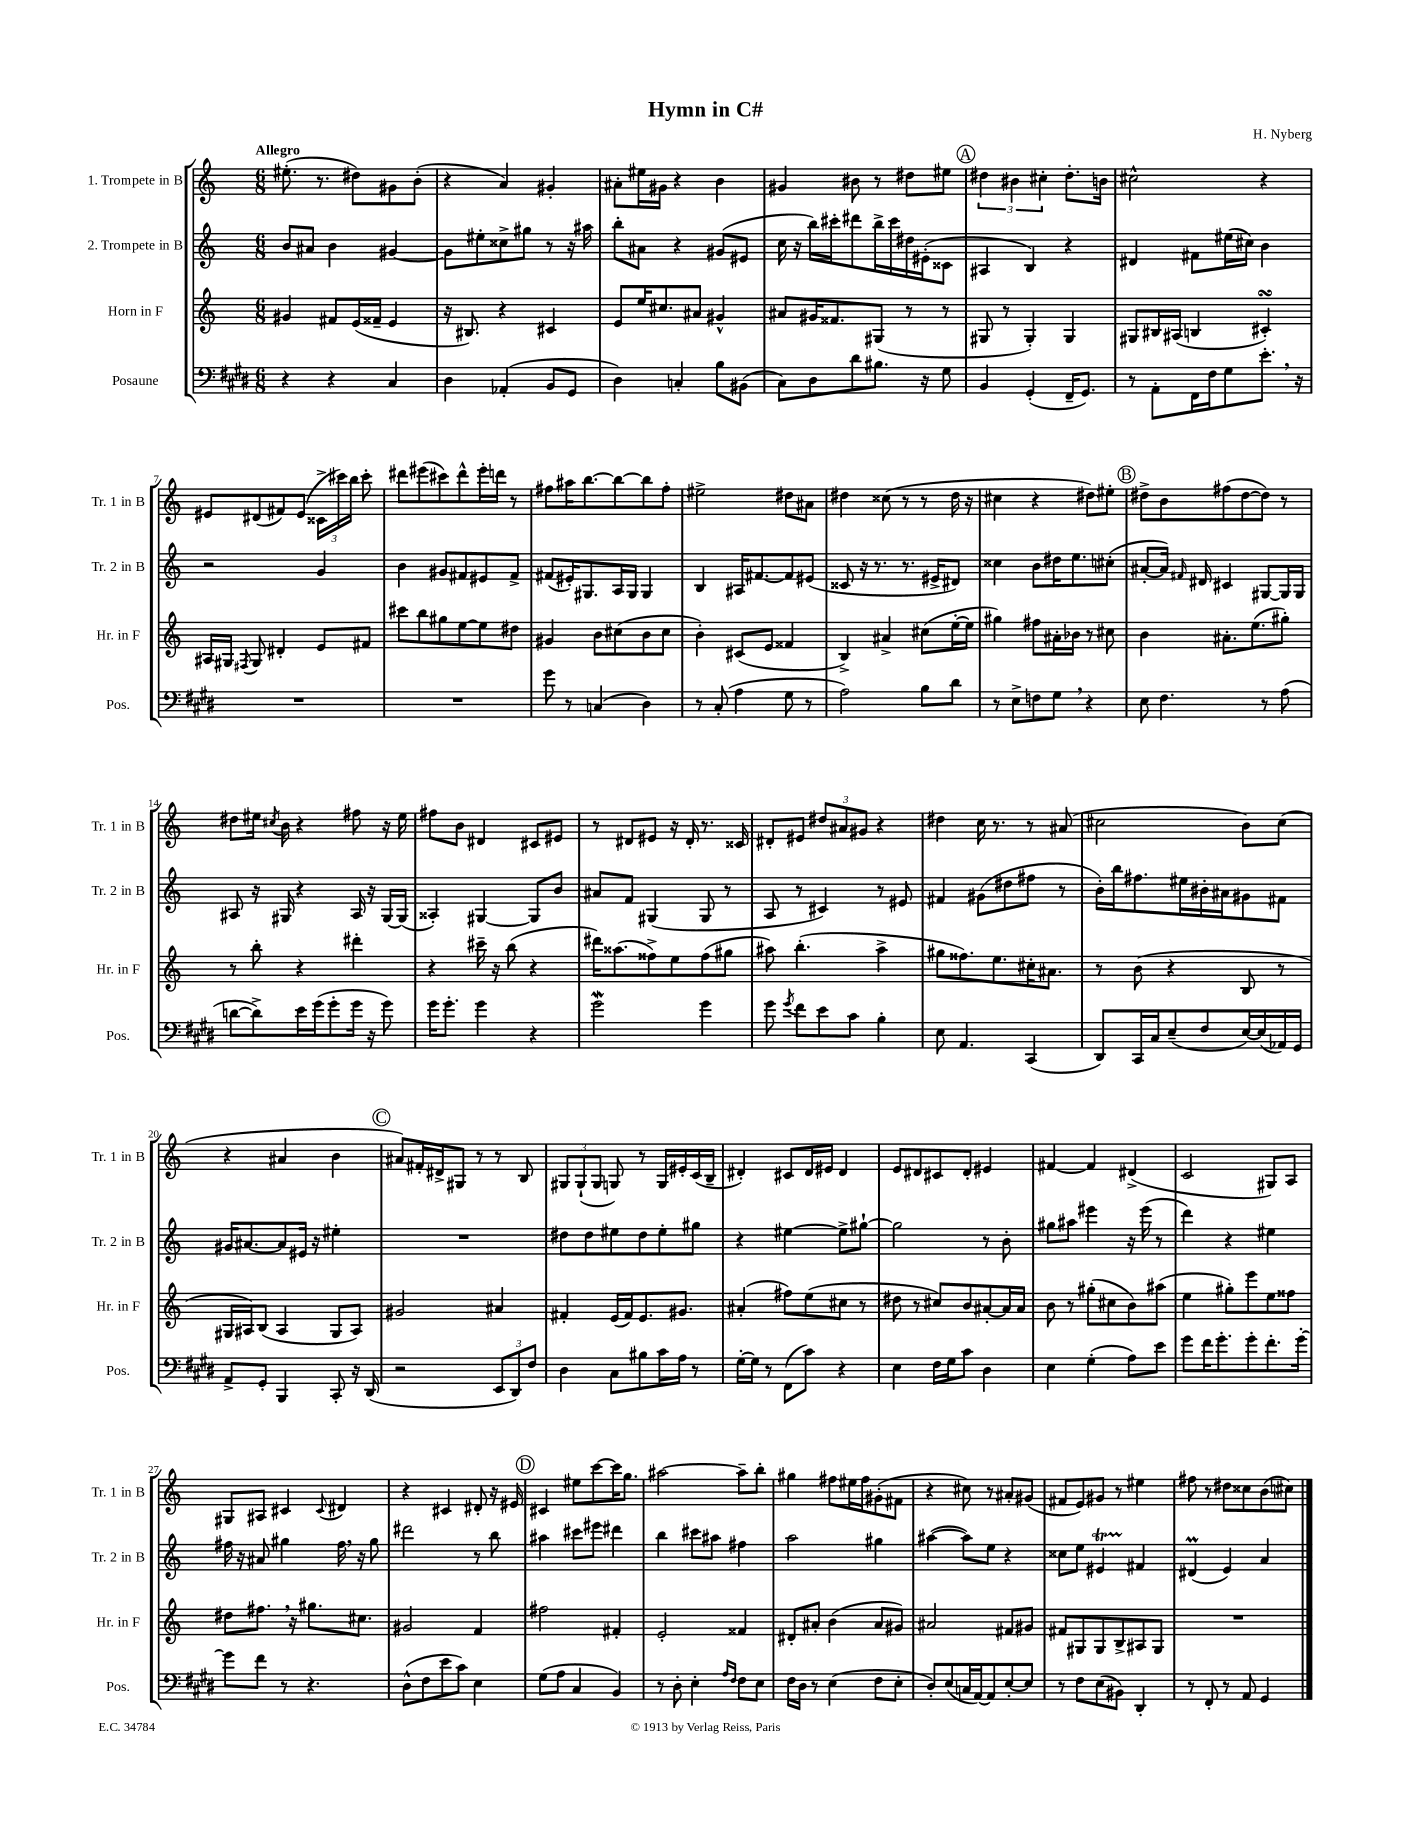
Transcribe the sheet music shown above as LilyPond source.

\header { title = "Hymn in C#" composer = "H. Nyberg" }
<<
\new StaffGroup <<
\new Staff = "s0" \with { instrumentName = "1. Trompete in B" shortInstrumentName = "Tr. 1 in B" } {
    \clef treble \key c \major \numericTimeSignature \time 6/8 \tempo "Allegro"
    \autoBeamOff eis''8.-.( r8. dis''8[) gis'8 b'8]-.( |
    r4 a'4) gis'4-. |
    ais'8[-. eis''16 gis'16] r4 b'4 |
    gis'4 bis'8 r8 dis''8[ eis''8] |
    \mark \markup { \circle "A" } \tuplet 3/2 { dis''4 bis'4 cis''4-. } dis''8.[-. b'16] |
    cis''2-^ r4 |
    eis'8[ dis'8( fis'8) eis'8]( \tuplet 3/2 { cisis'16[-> cis'''16) b''16] } cis'''8-. |
    dis'''8[ eis'''8( cis'''8) dis'''8-^ eis'''16-. d'''16] r8 |
    fis''8[ ais''16 b''8.~ b''8~ b''8 fis''8]-. |
    eis''2-> dis''8[ ais'8] |
    dis''4 cisis''8( r8 r8 dis''16 r16 |
    cis''4 r4 dis''8[) eis''8]-. |
    \mark \markup { \circle "B" } dis''8[-> b'8 fis''8( dis''8~ dis''8]) r8 |
    dis''8[ eis''16] \acciaccatura { cis''8 } b'16 r4 fis''8 r16 eis''16 |
    fis''8[ b'8] dis'4 cis'8[ eis'8] |
    r8 dis'8[ eis'8] r16 dis'16-. r8. cisis'16 |
    dis'8[-. eis'8] \tuplet 3/2 { dis''8[ ais'8 gis'8] } r4 |
    dis''4 c''16 r8. r8 ais'8( |
    cis''2 b'8[) cis''8]( |
    r4 ais'4 b'4 |
    \mark \markup { \circle "C" } ais'8[) fis'16-. dis'16-> gis8] r8 r8 b8 |
    \tuplet 3/2 { gis8[ gis8-!( gis8] } g8) r8 g16[ eis'16-. c'16( b16]-- |
    dis'4-.) cis'8[ dis'16 eis'16] dis'4 |
    e'8[ dis'8 cis'8 dis'8]-. eis'4 |
    fis'4~ fis'4 dis'4->( |
    c'2 gis8[) a8] |
    gis8[ ais8] cis'4 \appoggiatura { cis'8 } dis'4 |
    r4 cis'4 dis'8-. r16 eis'16 |
    \mark \markup { \circle "D" } cis'4 eis''8[ c'''8~ c'''16 g''8.] |
    ais''2~ ais''8[-- b''8]-. |
    gis''4 fis''8[ eis''16 fis''16 gis'8-.( fis'8] |
    r4 cis''8) r8 ais'8[-. gis'8]( |
    fis'8[ e'8) gis'8] r8 eis''4 |
    fis''8 r8 dis''8[ cisis''8 b'8( cis''8]) \bar "|." |
}
\new Staff = "s1" \with { instrumentName = "2. Trompete in B" shortInstrumentName = "Tr. 2 in B" } {
    \clef treble \key c \major \numericTimeSignature \time 6/8
    \autoBeamOff b'8[ ais'8] b'4 gis'4~ |
    gis'8[ eis''8-. cisis''8-> gis''8] r8 r16 ais''16 |
    b''8[-. ais'8] r4 gis'8[( eis'8] |
    c''16 r16 b''16[) cis'''16-. dis'''8 b''16-> cis'''16 dis''16 eis'16-.( cisis'8] |
    \mark \markup { \circle "A" } ais4 b4) r4 |
    dis'4 fis'8[ eis''16( cis''16]) b'4 |
    r2 g'4 |
    b'4 gis'8[ fis'8 eis'8 fis'8]-> |
    fis'8[( eis'16-.) gis8. a16 gis16] gis4 |
    b4 ais16[ fis'8.~ fis'8 eis'8]( |
    cisis'8 r16 r8. r8. eis'16[-> dis'8]) |
    cisis''4 b'8[ dis''16 e''8. cis''8]-.( |
    \mark \markup { \circle "B" } ais'8[~-. ais'16]) \grace { fis'16 } dis'16 cis'4 gis8[~ gis16 gis16] |
    ais8 r16 gis16 r4 ais16 r16 gis16[~ gis16]( |
    aisis4-.) gis4~ gis8[ b'8] |
    ais'8[ f'8] gis4( gis8 r8 |
    a8 r8 cis'4) r8 eis'8 |
    fis'4 gis'8[( dis''8 fis''8] r8 |
    b'16[-.) b''16 fis''8. eis''16 bis'16-. ais'16 gis'8 fis'8] |
    gis'16[ ais'8.~ ais'8 eis'16] r16 eis''4-. |
    \mark \markup { \circle "C" } R2. |
    dis''8[ dis''8 eis''8 dis''8 eis''8-. gis''8] |
    r4 eis''4~ eis''8[-> gis''8]~-! |
    gis''2 r8 b'8-. |
    gis''8[ ais''8] eis'''4 r16 eis'''16( r8 |
    d'''4) r4 eis''4 |
    fis''16 r16 ais'8 gis''4 fis''16 \breathe r16 gis''8 |
    dis'''2 r8 b''8 |
    \mark \markup { \circle "D" } ais''4 cis'''8[ eis'''8] dis'''4 |
    b''4 cis'''8[ ais''8] fis''4 |
    a''2 gis''4 |
    ais''4~( ais''8[) e''8] r4 |
    cisis''8[ e''8] eis'4\startTrillSpan fis'4\stopTrillSpan |
    dis'4\prall( e'4) a'4 \bar "|." |
}
\new Staff = "s2" \with { instrumentName = "Horn in F" shortInstrumentName = "Hr. in F" } {
    \clef treble \key c \major \numericTimeSignature \time 6/8
    \autoBeamOff gis'4 fis'8[ e'16( fisis'16]-- e'4 |
    r16 bis8.) r4 cis'4 |
    e'8[ e''16 cis''8. ais'8] gis'4-^ |
    ais'8[ gis'16 fisis'8. gis8]( r8 r8 |
    \mark \markup { \circle "A" } gis8 r8 gis4-.) gis4 |
    gis8[ bis16 ais16]( b4 cis'4-.\turn) |
    ais16[ gis16] \acciaccatura { fis8 } gis8 dis'4-. e'8[ fis'8] |
    cis'''8[ b''8 gis''8 e''8~ e''8 dis''8] |
    gis'4 b'8[ cis''8( b'8 cis''8] |
    b'4-.) cis'8[( e'8] fisis'4 |
    b4->) ais'4-> cis''8[( e''16~-. e''16] |
    gis''4) fis''8[ ais'16-. bes'16] r8 cis''8 |
    \mark \markup { \circle "B" } b'4 ais'8.[-. e''8.( gis''8]-.) |
    r8 b''8-. r4 dis'''4-. |
    r4 cis'''16-- r16 b''8( r4 |
    dis'''16[) aisis''8.( fisis''8->) e''8 fisis''8( gis''8] |
    ais''8) b''4.-.( ais''4-> |
    gis''8[ fisis''8.) e''8. cis''16-. ais'8.] |
    r8 b'8( r4 b8 r8 |
    gis16[ ais16) b8]( ais4 gis8[ ais8]) |
    \mark \markup { \circle "C" } gis'2 ais'4 |
    fis'4-. e'16[( fis'16) e'8. gis'8.] |
    ais'4-.( fis''8[) e''8( cis''8] r8 |
    dis''8 r8 cis''8[) b'8 ais'8~-. ais'16 ais'16] |
    b'8 r8 gis''8[-.( cis''8 b'8) ais''8]( |
    e''4 gis''8[-.) e'''8 e''8 fisis''8] |
    dis''8[ fis''8.] \breathe r16 gis''8.[ cis''8.] |
    gis'2 f'4 |
    \mark \markup { \circle "D" } fis''2 fis'4-. |
    e'2-. fisis'4 |
    dis'8[-. ais'8]-. b'4( ais'8[ gis'8]) |
    ais'2 fis'8[ gis'8] |
    fis'8[ gis8 gis8 b8-> ais8 gis8] |
    R2. \bar "|." |
}
\new Staff = "s3" \with { instrumentName = "Posaune" shortInstrumentName = "Pos." } {
    \clef bass \key e \major \numericTimeSignature \time 6/8
    \autoBeamOff r4 r4 cis4 |
    dis4 aes,4-.( b,8[ gis,8] |
    dis4) c4-. b8[ bis,8]( |
    cis8[) dis8 dis'8 bis8.] r16 gis8 |
    \mark \markup { \circle "A" } b,4 gis,4-.( fis,16[-- gis,8.]) |
    r8 a,8[-. fis,16 fis16 gis8 e'8.]-. \breathe r16 |
    R2. |
    R2. |
    gis'8 r8 c4( dis4) |
    r8 cis8-.( a4 gis8 r8 |
    a2) b8[ dis'8] |
    r8 e8[-> f8 gis8] \breathe r4 |
    \mark \markup { \circle "B" } e8 fis4. r8 a8( |
    d'8[~ d'8->) e'16 gis'16( gis'8-. gis'16] r16 gis'8) |
    gis'16[ gis'8.]-. gis'4 r4 |
    gis'2\mordent gis'4 |
    gis'8 \acciaccatura { gis'8 } fis'8[ e'8 cis'8] b4-. |
    e8 a,4. cis,4( |
    dis,8[) cis,16 cis16 e8--( fis8 e16~) e16( aes,16) gis,16] |
    a,8[-> gis,8]-. b,,4 cis,8-. r16 dis,16( |
    \mark \markup { \circle "C" } r2 \tuplet 3/2 { e,8[ dis,8) fis8] } |
    dis4 cis8[ bis8 cis'16 a16] r8 |
    gis16[~-. gis16] r8 fis,8[( cis'8]) r4 |
    e4 fis16[ gis16 cis'8] dis4 |
    e4 gis4-.( a8[) e'8] |
    gis'8[ fis'16 gis'8.-. gis'8-. fis'8.-. gis'16]~-. |
    gis'8[ fis'8] r8 r4. |
    dis8[-^( fis8 e'8 cis'8]) e4 |
    \mark \markup { \circle "D" } gis8[( a8] cis4 b,4) |
    r8 dis8-. e4-. \grace { a16[ fis16] } fis8[ e8] |
    fis16[ dis16] r8 e4( fis8[ e8]-. |
    dis8[-.) e8( c16 a,16~) a,8 e8~-. e8] |
    r8 fis8[ e8( bis,8]) dis,4-. |
    r8 fis,8-. r8 a,8 gis,4 \bar "|." |
}
>>
>>
